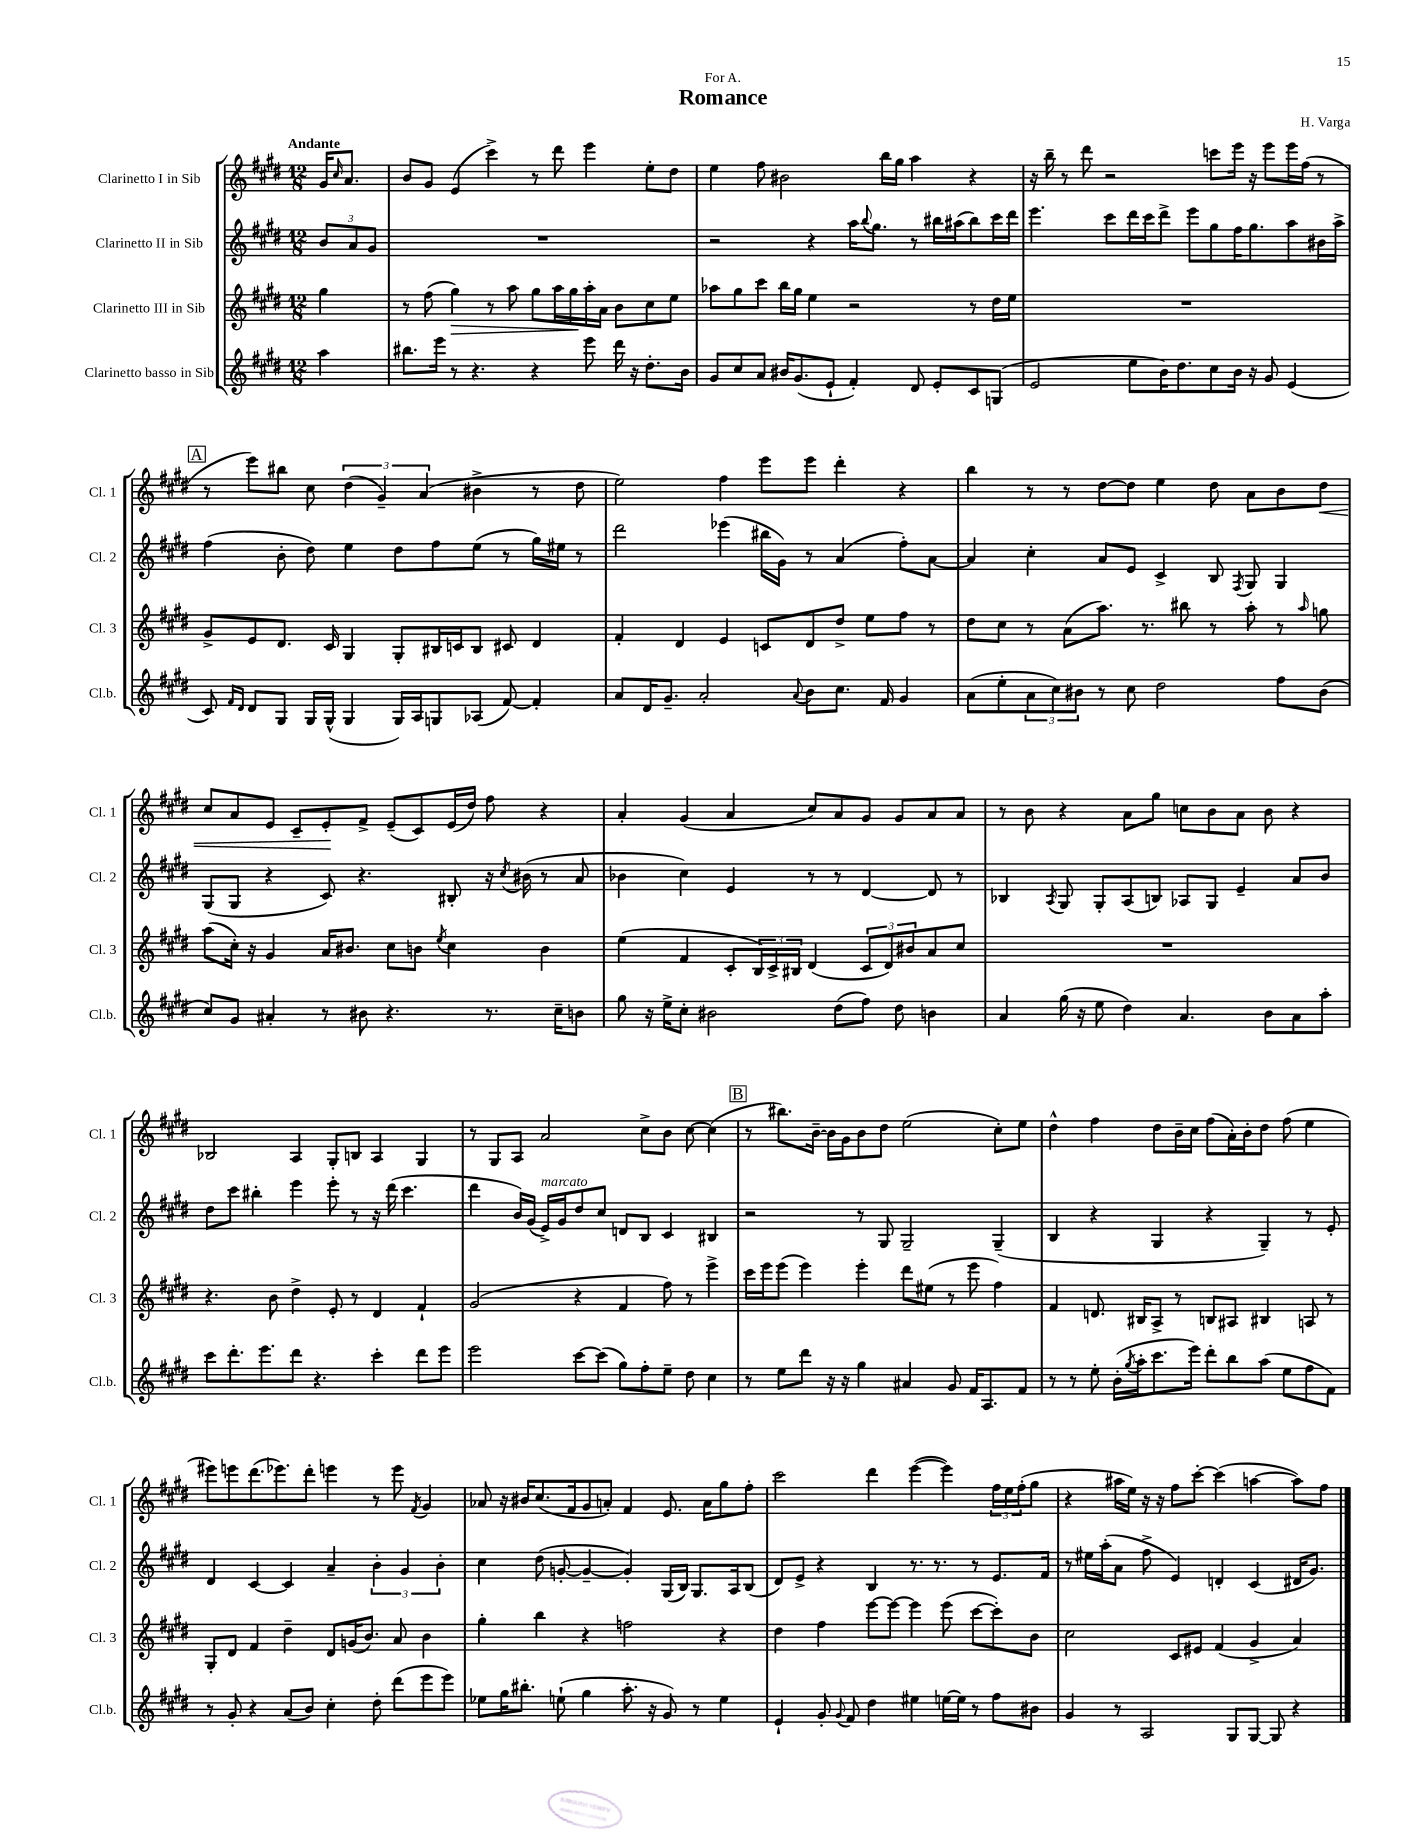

**kern	**kern	**kern	**kern
*staff4	*staff3	*staff2	*staff1
*clefG2	*clefG2	*clefG2	*clefG2
*k[f#c#g#d#]	*k[f#c#g#d#]	*k[f#c#g#d#]	*k[f#c#g#d#]
*M12/8	*M12/8	*M12/8	*M12/8
4aa\	4gg#\	12b/L	16g#/LK
.	.	.	16qqcc#/
.	.	.	8.a/J
.	.	12a/	.
.	.	12g#/J	.
=	=	=	=
8.bb#\L	8r	1.r	8b/L
.	(8ff#\	.	8g#/J
16eee\Jk	.	.	.
8r	4gg#\)	.	(4e/
4.r	.	.	.
.	8r	.	4ccc#^\)
.	8aa\	.	.
4r	8gg#\L	.	8r
.	16aa\L	.	8ddd#\
.	16gg#\	.	.
8eee\	16aa'\	.	4eee\
.	16a\JJ	.	.
16ddd#\	8b\L	.	.
16r	.	.	.
8.dd#'\L	8cc#\	.	8ee'\L
.	8ee\J	.	8dd#\J
16b\Jk	.	.	.
=	=	=	=
8g#/L	8aa-\L	2r	4ee\
8cc#/	8gg#\	.	.
8a/J	8ccc#\J	.	8ff#\
16b#/LK	16bb\LL	.	2b#\
(8.g#/	16gg#\JJ	.	.
.	4ee\	4r	.
8e`/J	.	.	.
4f#'/)	2r	16aa\LK	.
.	.	8qqbb/	.
.	.	8.gg#\J	.
.	.	.	16bb\LL
.	.	.	16gg#\JJ
8d#/	.	8r	4aa\
8e'/L	.	16bb#\LL	.
.	.	(16aa#\J	.
8c#/	8r	8bb#\)	4r
(8G/J	16dd#\LL	16ccc#\L	.
.	16ee\JJ	16ddd#\JJ	.
=	=	=	=
2e/	1.r	4.eee\	16r
.	.	.	16bb~\
.	.	.	8r
.	.	.	8ddd#\
.	.	8ccc#\L	2r
8ee\L	.	16ddd#\L	.
.	.	16ccc#\J	.
16b\K)	.	8ddd#^\J	.
8.dd#\	.	.	.
.	.	8eee\L	.
8cc#\	.	8gg#\	8ccc\L
16b\Jk	.	16ff#\K	16eee\Jk
16r	.	8.gg#\	16r
8g#/	.	.	8eee\L
(4e/	.	8aa\	16eee\L
.	.	.	(16ff#\JJ
.	.	16b#\L	8r
.	.	16aa^\JJ	.
=	=	=	=
8c#/)	8g#^/L	(4ff#\	8r
16qqf#/LL	.	.	.
16qqd#/JJ	.	.	.
8d#/L	8e/	.	8eee\L)
8G#/J	8.d#/J	8b'\	8bb#\J
16G#/LL	.	8dd#\)	8cc#\
(16G#^^/JJ	16c#/	.	.
4G#/	4G#/	4ee\	(6dd#\
.	.	.	6g#~/)
16G#/LL)	8G#'/L	8dd#\L	.
16A/J	.	.	.
.	.	.	(6a/
8G/	16B#/L	8ff#\	.
.	16c/J	.	.
(8A-/J	8B#/J	(8ee\J	4b#^\
[8f#/)	8c#/	8r	.
4f#'/]	4d#/	16gg#\LL)	8r
.	.	16ee#\JJ	.
.	.	8r	8dd#\
=	=	=	=
8a/L	4f#'/	2ddd#\	2ee\)
16d#/K	.	.	.
8.g#~/J	.	.	.
.	4d#/	.	.
2a'/	.	.	.
.	4e/	(4eee-\	4ff#\
.	8c/L	16bb#\LL	8eee\L
.	.	16g#\JJ)	.
8qqa/	.	.	.
8b\L	8d#/	8r	8eee\J
8.cc#\J	8dd#^/J	(4a/	4ddd#'\
.	8ee\L	.	.
16f#/	.	.	.
4g#/	8ff#\J	8ff#'\L)	4r
.	8r	[8a\J	.
=	=	=	=
(8a\L	8dd#\L	4a/]	4bb\
8ee'\	8cc#\J	.	.
12a\	8r	4cc#'\	8r
12cc#\)	.	.	.
.	(8a\L	.	8r
12b#\J	.	.	.
8r	8.aa\J)	8a/L	[8dd#\L
8cc#\	.	8e/J	8dd#\]J
.	8.r	.	.
2dd#\	.	4c#^/	4ee\
.	8bb#\	.	.
.	8r	8B/	8dd#\
.	.	8qF#/	.
.	8aa'\	8G#/	8a\L
8ff#\L	8r	4G#/	8b\
.	16qqaa/	.	.
(8b#\J	8gg\	.	8dd#\J
=	=	=	=
8cc#/L)	(8aa\L	(8G#/L	8cc#/L
8g#/J	16cc#'\Jk)	8G#/J	8a/
.	16r	.	.
4a#'/	4g#/	4r	8e/J
.	.	.	8c#~/L
8r	16a/LK	8c#/)	8e'/
.	8.b#/J	.	.
8b#\	.	4.r	8f#^/J
4.r	8cc#\L	.	(8e~/L
.	8b\J	.	8c#/)
.	8qee/	.	.
.	4cc#\	8B#'/	(16e/L
.	.	.	16dd#/JJ)
8.r	.	16r	8ff#\
.	.	8qcc#/	.
.	.	(16b#\	.
.	4b\	8r	4r
16cc#~\LK	.	.	.
8b\J	.	8a/	.
=	=	=	=
8gg#\	(4ee\	4b-\	4a'/
16r	.	.	.
16ee^\LK	.	.	.
8cc#'\J	4f#/	4cc#\)	(4g#/
2b#\	.	.	.
.	8c#'/L	4e/	4a/
.	24B/L)	.	.
.	24c#^/	.	.
.	24B#/JJ	.	.
.	(4d#/	8r	8cc#/L)
(8dd#\L	.	8r	8a/
8ff#\J)	12c#/L	[4d#/	8g#/J
.	12d#/)	.	.
8dd#\	.	.	8g#/L
.	12b#/	.	.
4b\	8a/	8d#/]	8a/
.	8cc#/J	8r	8a/J
=	=	=	=
4a/	1.r	4B-/	8r
.	.	.	8b\
.	.	8qA/	.
(16gg#\	.	8G#/	4r
16r	.	.	.
8ee\	.	8G#'/L	.
4dd#\)	.	(8A/	8a\L
.	.	8B/J)	8gg#\J
4.a/	.	8A-/L	8cc\L
.	.	8G#/J	8b\
.	.	4e~/	8a\J
8b\L	.	.	8b\
8a\	.	8a/L	4r
8aa'\J	.	8b/J	.
=	=	=	=
8ccc#\L	4.r	8dd#\L	2B-/
8.ddd#'\	.	8ccc#\J	.
.	.	4bb#'\	.
8.eee\	.	.	.
.	8b\	.	.
8ddd#\J	4dd#^\	4eee\	4A/
4.r	.	.	.
.	8e'/	8eee'\	8G#'/L
.	8r	8r	8B/J
4ccc#'\	4d#/	16r	4A/
.	.	(16ddd#\	.
.	.	4.ccc#\	.
8ddd#\L	4f#`/	.	4G#/
8eee\J	.	.	.
=	=	=	=
2eee\	(2g#/	4ddd#\	8r
.	.	.	8G#/L
.	.	16b/LL)	8A/J
.	.	(16g#/JJ	.
.	.	16e^/LL)	2a/
.	.	16g#/J	.
[8ccc#\L	4r	8dd#/	.
(8ccc#\]J	.	8cc#/J	.
8gg#\L)	4f#/	8d/L	.
8ff#'\	.	8B/J	8cc#^\L
8ee~\J	8ff#\)	4c#/	8b\J
8dd#\	8r	.	[8cc#\
4cc#\	4eee^\	4B#/	(4cc#\]
=	=	=	=
8r	16ccc#\LL	2r	8r
.	16eee\J	.	.
8ee\L	(8eee\J	.	8.bb#\L)
8ddd#\J	4eee\)	.	.
.	.	.	[16b~\Jk
16r	.	.	16b\]LL
16r	.	.	16g#\J
4gg#\	4eee'\	8r	8b\
.	.	8G#/	8dd#\J
4a#/	8ddd#\L	2G#~/	(2ee\
.	(8ee#\J	.	.
8g#/	8r	.	.
16f#/LK	8eee\	.	.
8.A/	.	.	.
.	4ff#\)	(4G#~/	8cc#'\L)
8f#/J	.	.	8ee\J
=	=	=	=
8r	4f#/	4B/	4dd#^^\
8r	.	.	.
8ee'\	8.d/	4r	4ff#\
(16b'\LL	.	.	.
8qgg#/	.	.	.
16aa'\J	16B#/LK	.	.
8.ccc#\	8A^/J	4G#/	8dd#\L
.	8r	.	16b~\L
16eee\Jk)	.	.	16cc#\JJ
8ddd#'\L	8B/L	4r	(8ff#\L
8bb\	8A#/J	.	16a'\L)
.	.	.	16b'\J
(8aa\J	4B#/	4G#~/)	8dd#\J
8ee\L	.	.	(8ff#\
8ff#\	8A/	8r	4ee\
8f#\J)	8r	8e'/	.
=	=	=	=
8r	8G#'/L	4d#/	8eee#\L)
8g#'/	8d#/J	.	8eee\
4r	4f#/	[4c#/	(8.ddd#\
.	.	.	8.eee-\)
(8a/L	4dd#~\	4c#/]	.
8b/J)	.	.	8ddd#'\J
4cc#'\	8d#/L	4a~/	4eee\
.	(16g/K	.	.
.	8.b/J)	.	.
8dd#'\	.	6b'\	8r
(8ddd#\L	8a/	.	8eee\
.	.	6g#/	.
.	.	.	8qf#/
8eee\	4b\	.	4g#/
.	.	6b'\	.
8eee\J)	.	.	.
=	=	=	=
8ee-\L	4gg#'\	4cc#\	8a-/
16gg#\K	.	.	16r
8.bb#'\J	.	.	16b#/LK
.	4bb\	(8dd#\	(8.cc#/
(8ee`\	.	[8g'/	.
.	.	.	16f#/k
4gg#\	4r	4g~/_	8g#/
.	.	.	8a'/J)
8.aa'\	2ff\	4g'/])	4f#/
16r	.	.	.
8g#/)	.	(16G#/LL	8.e/
.	.	16B/JJ)	.
8r	.	8.G#/L	.
.	.	.	16a\LK
4ee\	4r	.	8gg#\
.	.	16A/k	.
.	.	(8B/J	8ff#'\J
=	=	=	=
4e`/	4dd#\	8d#/L)	2ccc#\
.	.	8e^/J	.
8g#'/	4ff#\	4r	.
8qqg#/	.	.	.
8f#/	.	.	.
4dd#\	[8eee\L	4B/	4ddd#\
.	8eee\_J	.	.
4ee#\	4eee\]	8.r	([4eee\
.	.	8.r	.
[16ee\LL	(8eee\	.	4eee\])
16ee\]JJ	.	.	.
8r	[8ccc#\L	8r	.
8ff#\L	8ccc#'\])	8.e/L	24ff#\LL
.	.	.	24ee\
.	.	.	(24ff#'\J
8b#\J	8b\J	.	8gg#\J
.	.	16f#/Jk	.
=	=	=	=
4g#/	2cc#\	8r	4r
.	.	16ee#\LL	.
.	.	(16aa'\J	.
8r	.	8a\J	16aa#\LL
.	.	.	16ee\JJ)
2A/	.	8ff#^\	16r
.	.	.	16r
.	8c#/L	4e/)	8ff#\L
.	8e#/J	.	[8ccc#'\J
.	(4f#/	4d'/	(4ccc#\]
8G#/L	.	.	.
[8G#/J	4g#^/	(4c#/	[4aa\
8G#/]	.	.	.
4r	4a/)	16d#/LK	8aa\]L)
.	.	8.g#/J)	.
.	.	.	8ff#\J
==	==	==	==
*-	*-	*-	*-
